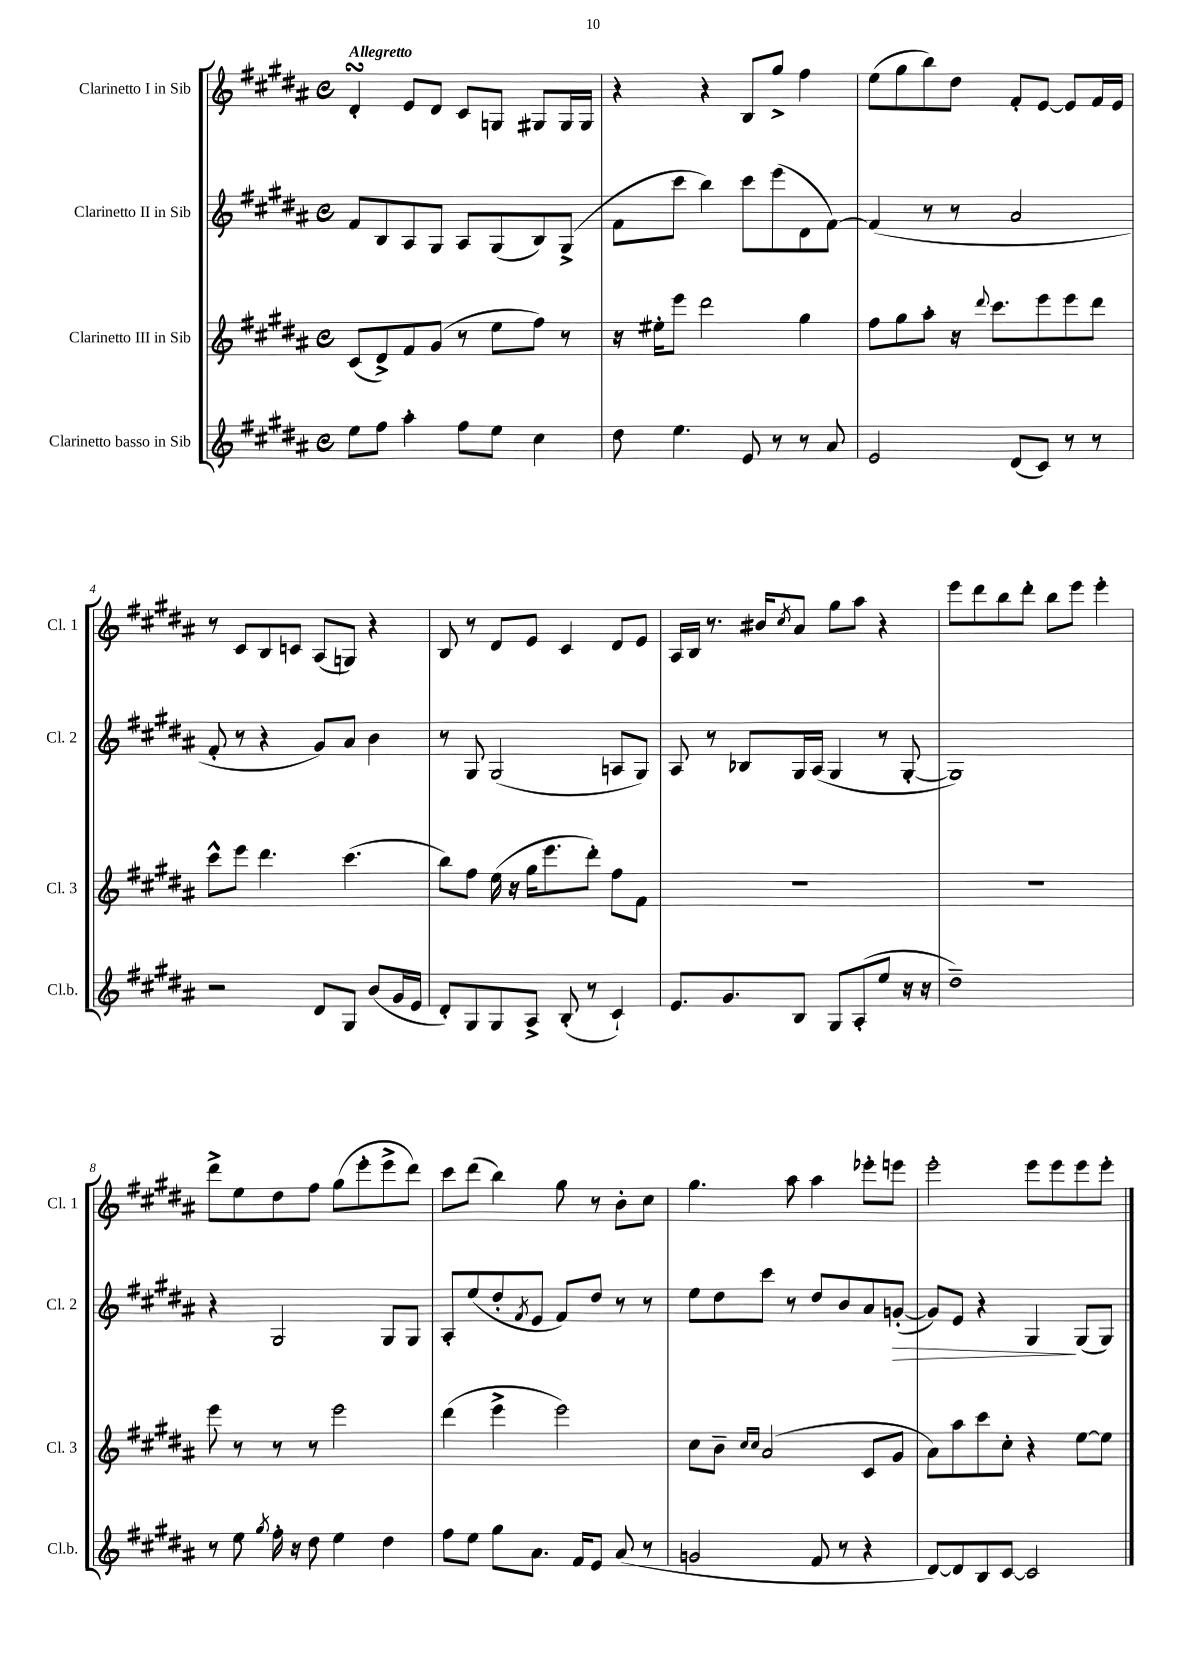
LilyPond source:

<<
\new StaffGroup <<
\new Staff = "s0" \with { instrumentName = "Clarinetto I in Sib" shortInstrumentName = "Cl. 1" } {
    \clef treble \key b \major \defaultTimeSignature \time 4/4 \tempo "Allegretto"
    dis'4-.\turn e'8 dis'8 cis'8 g8 gis8 gis16 gis16 |
    r4 r4 b8 gis''8-> fis''4 |
    e''8( gis''8 b''8) dis''8 fis'8-. e'8~ e'8 fis'16 e'16 |
    r8 cis'8 b8 c'8 ais8( g8) r4 |
    b8 r8 dis'8 e'8 cis'4 dis'8 e'8 |
    ais16 b16 r8. bis'16 \acciaccatura { cis''8 } ais'8 gis''8 ais''8 r4 |
    e'''8 dis'''8 b''8 dis'''8-. b''8 e'''8 e'''4-. |
    dis'''8-> e''8 dis''8 fis''8 gis''8( e'''8-. e'''8-> dis'''8) |
    cis'''8 dis'''8( b''4) gis''8 r8 b'8-. cis''8 |
    gis''4. ais''8 ais''4 ees'''8-. e'''8 |
    e'''2-. e'''8 e'''8 e'''8 e'''8-. \bar "|." |
}
\new Staff = "s1" \with { instrumentName = "Clarinetto II in Sib" shortInstrumentName = "Cl. 2" } {
    \clef treble \key b \major \defaultTimeSignature \time 4/4
    fis'8 b8 ais8 gis8 ais8 gis8( b8) gis8->( |
    fis'8 cis'''8 b''4) cis'''8 e'''8( dis'8 fis'8~) |
    fis'4( r8 r8 ais'2 |
    fis'8-. r8 r4 gis'8) ais'8 b'4 |
    r8 gis8 gis2( a8 gis8) |
    ais8 r8 bes8 gis16 ais16( gis4 r8 gis8~-. |
    gis1) |
    r4 gis2 gis8 gis8 |
    ais8-. e''8( dis''8-. \acciaccatura { fis'8 } e'8 fis'8) dis''8 r8 r8 |
    e''8 dis''8 cis'''8 r8 dis''8 b'8 ais'8 g'8~-.\>( |
    g'8) e'8 r4 gis4\! gis8( gis8) \bar "|." |
}
\new Staff = "s2" \with { instrumentName = "Clarinetto III in Sib" shortInstrumentName = "Cl. 3" } {
    \clef treble \key b \major \defaultTimeSignature \time 4/4
    cis'8( dis'8->) fis'8 gis'8( r8 e''8 fis''8) r8 |
    r16 eis''16-. e'''8 dis'''2 gis''4 |
    fis''8 gis''8 ais''8-. r16 \appoggiatura { dis'''8 } cis'''8. e'''8 e'''8 dis'''8 |
    cis'''8-^ e'''8 dis'''4. cis'''4.( |
    b''8) fis''8 e''16( r16 gis''16 e'''8. dis'''8-.) fis''8 fis'8 |
    R1 |
    R1 |
    e'''8 r8 r8 r8 e'''2 |
    dis'''4( e'''4-> e'''2) |
    cis''8 b'8-- \grace { cis''16 cis''16 } ais'2( cis'8 gis'8 |
    ais'8) ais''8 cis'''8 cis''8-. r4 e''8~ e''8 \bar "|." |
}
\new Staff = "s3" \with { instrumentName = "Clarinetto basso in Sib" shortInstrumentName = "Cl.b." } {
    \clef treble \key b \major \defaultTimeSignature \time 4/4
    e''8 fis''8 ais''4-. fis''8 e''8 cis''4 |
    dis''8 e''4. e'8 r8 r8 ais'8 |
    e'2 dis'8( cis'8) r8 r8 |
    r2 dis'8 gis8 b'8( gis'16 e'16 |
    dis'8-.) gis8 gis8 ais8-> b8-.( r8 cis'4-!) |
    e'8. gis'8. b8 gis8 ais8-.( e''8 r16 r16 |
    dis''1--) |
    r8 e''8 \acciaccatura { gis''8 } fis''16-. r16 dis''8 e''4 dis''4 |
    fis''8 e''8 gis''8 ais'8. fis'16 e'8 ais'8( r8 |
    g'2 fis'8 r8 r4 |
    dis'8~) dis'8 b8 cis'8~ cis'2 \bar "|." |
}
>>
>>
